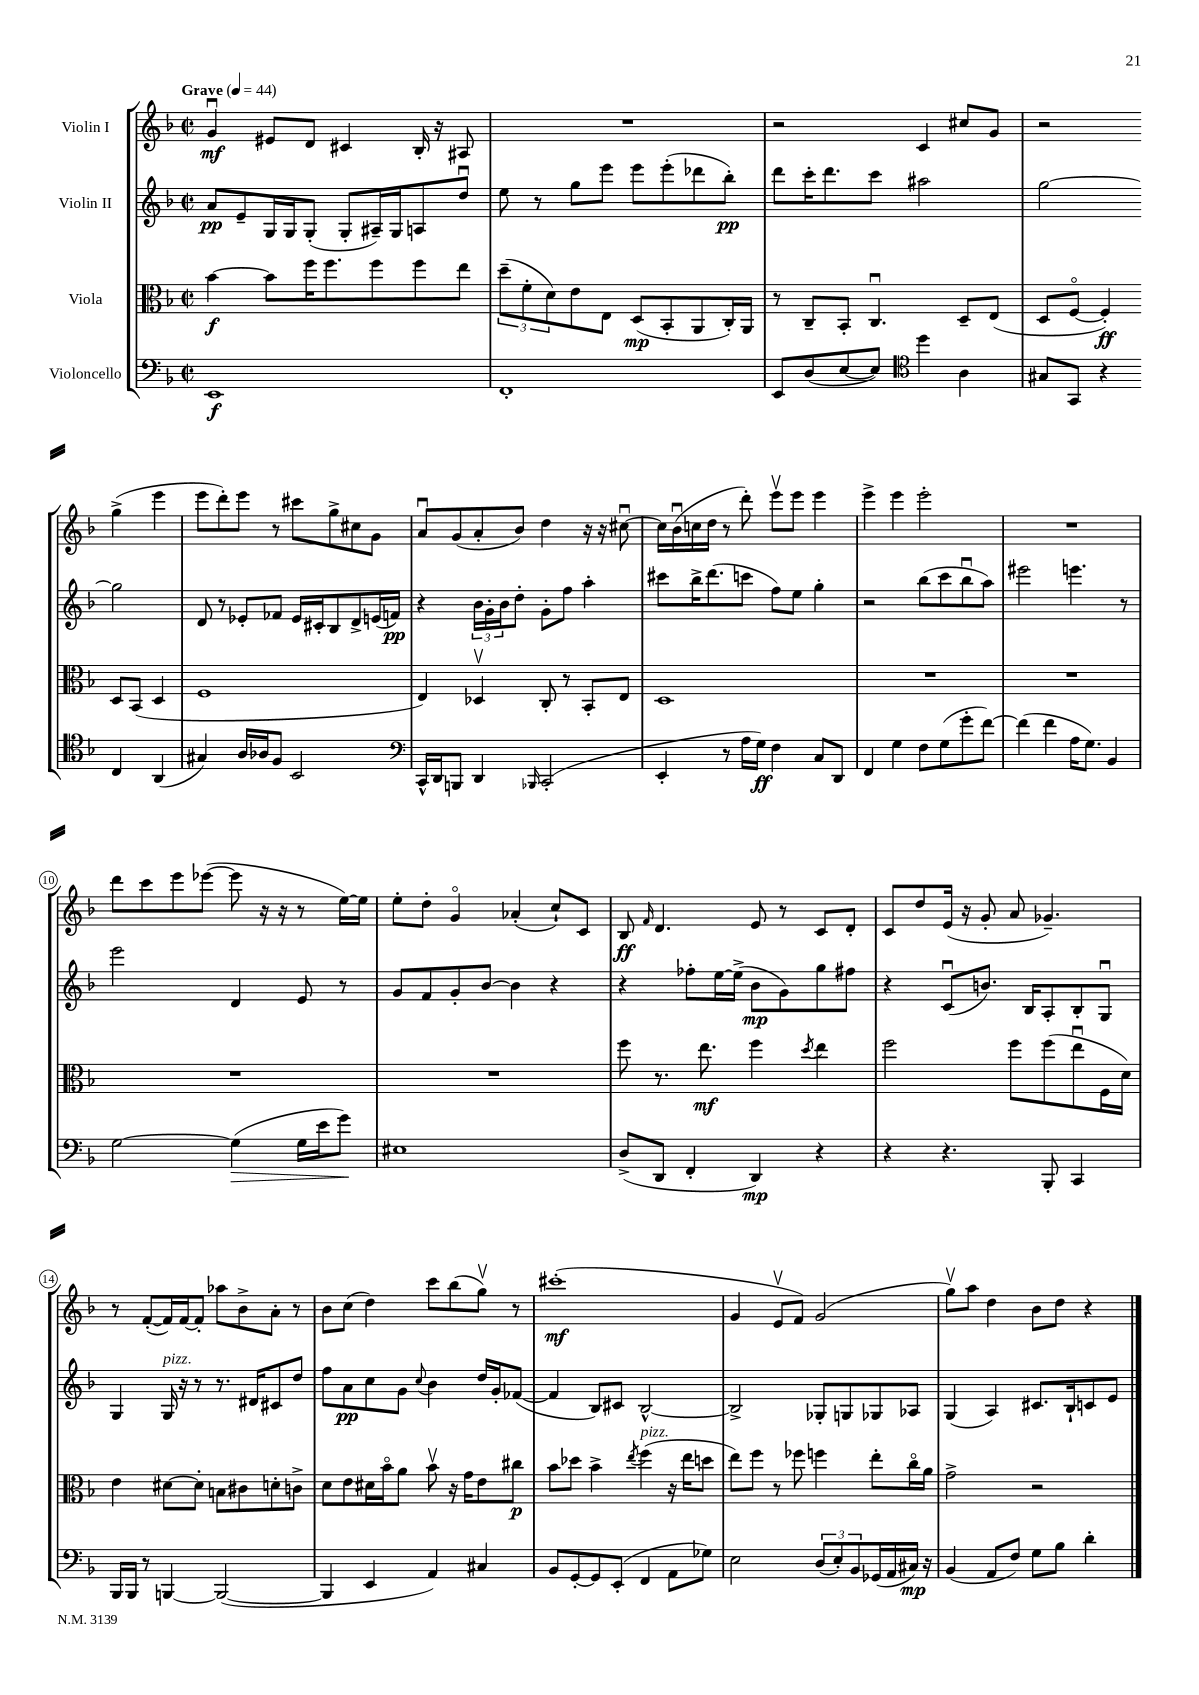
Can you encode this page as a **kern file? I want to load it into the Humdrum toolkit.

**kern	**dynam	**kern	**dynam	**kern	**dynam	**kern	**dynam
*part4	*part4	*part3	*part3	*part2	*part2	*part1	*part1
*staff4	*staff4	*staff3	*staff3	*staff2	*staff2	*staff1	*staff1
*I"Violoncello	*	*I"Viola	*	*I"Violin II	*	*I"Violin I	*
*clefF4	*	*clefC3	*	*clefG2	*	*clefG2	*
*k[b-]	*	*k[b-]	*	*k[b-]	*	*k[b-]	*
*M2/2	*	*M2/2	*	*M2/2	*	*M2/2	*
*met(c|)	*	*met(c|)	*	*met(c|)	*	*met(c|)	*
*MM44	*	*MM44	*	*MM44	*	*MM44	*
=1	=1	=1	=1	=1	=1	=1	=1
!	!	!	!	!	!	!LO:TX:a:B:t=Grave	!
1EE	f	[4b-\	f	8a/L	pp	4gu/	mf
.	.	.	.	8e~/	.	.	.
.	.	8b-\L]	.	16G/L	.	8e#X/L	.
.	.	.	.	16G/J	.	.	.
.	.	16ff\K	.	(8G'/J	.	8d/J	.
.	.	8.ff\	.	.	.	.	.
.	.	.	.	8G'/L	.	4c#X/	.
.	.	8ff\	.	16A#X~/L)	.	.	.
.	.	.	.	16G/J	.	.	.
.	.	8ff\	.	8An/	.	16B-'/	.
.	.	.	.	.	.	16r	.
.	.	8ee\J	.	8ddu/J	.	8A#X/	.
=2	=2	=2	=2	=2	=2	=2	=2
1FF'	.	(12dd~\L	.	8ee\	.	1r	.
.	.	12f'\	.	.	.	.	.
.	.	.	.	8r	.	.	.
.	.	12d\)	.	.	.	.	.
.	.	8e\	.	8gg\L	.	.	.
.	.	8E\J	.	8eee\J	.	.	.
.	.	(8D/L	mp	8eee\L	.	.	.
.	.	8BB-'/	.	(8eee'\	.	.	.
.	.	8AA/	.	8ddd-X\	.	.	.
.	.	16C'/L)	.	8bb-'\J)	pp	.	.
.	.	16AA/JJ	.	.	.	.	.
=3	=3	=3	=3	=3	=3	=3	=3
8EE/L	.	8r	.	8ddd\L	.	2r	.
(8D/	.	8C~/L	.	16ccc'\K	.	.	.
.	.	.	.	8.ddd\	.	.	.
[8E/	.	8BB-'/J	.	.	.	.	.
8E/J])	.	4.Cu/	.	8ccc\J	.	.	.
*clefC4	*	*	*	*	*	*	*
4dd\	.	.	.	2aa#X\	.	4c/	.
4A\	.	8D~/L	.	.	.	8cc#X/L	.
.	.	(8E/J	.	.	.	8g/J	.
=4	=4	=4	=4	=4	=4	=4	=4
8G#X/L	.	8D/L	.	[2gg\	.	2r	.
8GG/J	.	[8F/J	.	.	.	.	.
4r	.	4F'/])	ff	.	.	.	.
4C/	.	8D/L	.	2gg\]	.	(4gg^\	.
.	.	(8BB-/J	.	.	.	.	.
(4AA/	.	4D/	.	.	.	4eee\	.
!!LO:LB:g=z
=5	=5	=5	=5	=5	=5	=5	=5
4G#X/)	.	1F	.	8d/	.	8eee\L	.
.	.	.	.	8r	.	8ddd'\)	.
16A/LL	.	.	.	8e-X'/L	.	8eee\J	.
16A-X/J	.	.	.	.	.	.	.
8F/J	.	.	.	8f-X/J	.	8r	.
2BB-/	.	.	.	16e-/LL	.	8ccc#X\L	.
.	.	.	.	16c#X'/J	.	.	.
.	.	.	.	8B-/	.	8gg^\	.
.	.	.	.	8d^/	.	8cc#X\	.
.	.	.	.	(16en/L	.	8g\J	.
.	.	.	.	16fn/JJ)	pp	.	.
=6	=6	=6	=6	=6	=6	=6	=6
*clefF4	*	*	*	*	*	*	*
16CC^^/LL	.	4E/)	.	4r	.	8au/L	.
16DD/J	.	.	.	.	.	.	.
8BBBn/J	.	.	.	.	.	(8g/	.
4DD/	.	4D-Xv/	.	24b-\LL	.	8a'/	.
.	.	.	.	24g'\	.	.	.
.	.	.	.	24b-\J	.	.	.
.	.	.	.	8dd'\J	.	8b-/J)	.
16qqBBB-X/	.	.	.	.	.	.	.
(2CC'/	.	8C'/	.	8g'\L	.	4dd\	.
.	.	8r	.	8ff\J	.	.	.
.	.	8BB-'/L	.	4aa'\	.	16r	.
.	.	.	.	.	.	16r	.
.	.	8E/J	.	.	.	[8cc#Xu\	.
=7	=7	=7	=7	=7	=7	=7	=7
4EE'/	.	1D	.	8ccc#X\L	.	16cc#\LL]	.
.	.	.	.	.	.	(16b-u\	.
.	.	.	.	16bb-^\K	.	16ccn\	.
.	.	.	.	(8.ddd\	.	16dd\JJ	.
8r	.	.	.	.	.	8r	.
16A\LL	.	.	.	8cccn\J	.	8ddd'\)	.
16G\JJ)	ff	.	.	.	.	.	.
4F\	.	.	.	8ff\L)	.	8eeev\L	.
.	.	.	.	8ee\J	.	8eee\J	.
8C/L	.	.	.	4gg'\	.	4eee\	.
8DD/J	.	.	.	.	.	.	.
=8	=8	=8	=8	=8	=8	=8	=8
4FF/	.	1r	.	2r	.	4eee^\	.
4G\	.	.	.	.	.	4eee\	.
8F\L	.	.	.	(8bb-\L	.	2eee'\	.
(8G\	.	.	.	8ccc\	.	.	.
8g'\	.	.	.	8bb-u\	.	.	.
[8f\J)	.	.	.	8aa\J)	.	.	.
=9	=9	=9	=9	=9	=9	=9	=9
(4f\]	.	1r	.	2eee#X\	.	1r	.
4f\	.	.	.	.	.	.	.
16A\KL	.	.	.	4.eeen\	.	.	.
8.G\J)	.	.	.	.	.	.	.
4BB-/	.	.	.	.	.	.	.
.	.	.	.	8r	.	.	.
!!LO:LB:g=z
=10	=10	=10	=10	=10	=10	=10	=10
[2G\	.	1r	.	2eee\	.	8ddd\L	.
.	.	.	.	.	.	8ccc\	.
.	.	.	.	.	.	8eee\	.
.	.	.	.	.	.	([8eee-X\J	.
!	!LO:HP:b	!	!	!	!	!	!
(4G\]	>	.	.	4d/	.	8eee-\]	.
.	.	.	.	.	.	16r	.
.	.	.	.	.	.	16r	.
16G\LL	.	.	.	8e/	.	8r	.
16e\J	.	.	.	.	.	.	.
8g\J)	.	.	.	8r	.	[16ee\LL)	.
.	.	.	.	.	.	16ee\JJ]	.
.	]	.	.	.	.	.	.
=11	=11	=11	=11	=11	=11	=11	=11
1E#X	.	1r	.	8g/L	.	8ee'\L	.
.	.	.	.	8f/	.	8dd'\J	.
.	.	.	.	8g'/	.	4g/	.
.	.	.	.	[8b-/J	.	.	.
.	.	.	.	4b-\]	.	(4a-X'/	.
.	.	.	.	4r	.	8cc`/L)	.
.	.	.	.	.	.	8c/J	.
=12	=12	=12	=12	=12	=12	=12	=12
(8D^/L	.	8ff\	.	4r	.	8B-/	ff
.	.	.	.	.	.	16qqf/	.
8DD/J	.	8.r	.	.	.	4.d/	.
4FF'/	.	.	.	8ff-X'\L	.	.	.
.	.	8.ee\	mf	.	.	.	.
.	.	.	.	[16ee\L	.	.	.
.	.	.	.	(16ee^\JJ]	.	.	.
4DD/)	mp	4ff\	.	8b-\L	mp	8e/	.
.	.	.	.	8g\)	.	8r	.
.	.	8qdd/	.	.	.	.	.
4r	.	4ee\	.	8gg\	.	8c/L	.
.	.	.	.	8ff#X\J	.	8d'/J	.
=13	=13	=13	=13	=13	=13	=13	=13
4r	.	2ff\	.	4r	.	8c/L	.
.	.	.	.	.	.	8dd/	.
4.r	.	.	.	(8cu/L	.	(16e/Jk	.
.	.	.	.	.	.	16r	.
.	.	.	.	8.bn/J)	.	8g'/	.
.	.	8ff\L	.	.	.	8a/	.
.	.	.	.	16B-/KL	.	.	.
8BBB-'/	.	(8ff\	.	8A'/	.	4.g-X~/)	.
4CC/	.	8eeu\	.	8B-'/	.	.	.
.	.	16F\L	.	8Gu/J	.	.	.
.	.	16d\JJ)	.	.	.	.	.
!!LO:LB:g=z
=14	=14	=14	=14	=14	=14	=14	=14
16BBB-/LL	.	4e\	.	4G/	.	8r	.
16BBB-/JJ	.	.	.	.	.	.	.
8r	.	.	.	.	.	([8f'/L	.
!	!	!	!	!LO:TX:a:i:t=pizz.	!	!	!
[4BBBn/	.	[8d#X\L	.	16G/	.	16f/L])	.
.	.	.	.	16r	.	[16f/J	.
.	.	8d#'\J]	.	8r	.	8f'/J]	.
(2BBB/_	.	8Bn\L	.	8.r	.	8aa-X\L	.
.	.	8c#X\	.	.	.	8b-^\	.
.	.	.	.	16d#X/KL	.	.	.
.	.	8dn'\	.	8c#X/	.	8a'\J	.
.	.	8cn^\J	.	8dd/J	.	8r	.
=15	=15	=15	=15	=15	=15	=15	=15
4BBB/]	.	8d\L	.	8ff\L	.	8b-\L	.
.	.	8e\	.	8a\	pp	(8cc\J	.
4EE/	.	16d#X\L	.	8cc\	.	4dd\)	.
.	.	16b-\J	.	.	.	.	.
.	.	8a\J	.	8g\J	.	.	.
.	.	.	.	8qqcc/	.	.	.
4AA/)	.	8b-v\	.	4b-\	.	8ccc\L	.
.	.	16r	.	.	.	(8bb-\	.
.	.	16g\KL	.	.	.	.	.
4C#X/	.	8e\	.	16dd/LL	.	8ggv\J)	.
.	.	.	.	16g'/J	.	.	.
.	.	8cc#X\J	p	([8f-X/J	.	8r	.
=16	=16	=16	=16	=16	=16	=16	=16
8BB-/L	.	8b-\L	.	4f-/]	.	(1ccc#X'	mf
[8GG'/	.	8dd-X\J	.	.	.	.	.
8GG/]	.	4b-^\	.	8B-/L)	.	.	.
(8EE'/J	.	.	.	8c#X/J	.	.	.
.	.	8qee/	.	.	.	.	.
!	!	!LO:TX:a:i:t=pizz.	!	!	!	!	!
4FF/	.	(4ff\	.	[2B-^^/	.	.	.
8AA\L	.	16r	.	.	.	.	.
.	.	16ee\KL	.	.	.	.	.
8G-X\J)	.	8ddn\J	.	.	.	.	.
=17	=17	=17	=17	=17	=17	=17	=17
2E\	.	8ee\L)	.	2B-^/]	.	4g/	.
.	.	8ff\J	.	.	.	.	.
.	.	8r	.	.	.	8ev/L	.
.	.	8ff-X\	.	.	.	8f/J)	.
(12D/L	.	4ffn\	.	8G-X'/L	.	(2g/	.
12E'/)	.	.	.	.	.	.	.
.	.	.	.	8Gn/	.	.	.
12BB-/	.	.	.	.	.	.	.
(16GG-X/L	.	8ee'\L	.	8G-X/	.	.	.
16AA/	.	.	.	.	.	.	.
16C#X/JJ)	mp	16cc\L	.	8A-X/J	.	.	.
16r	.	16a\JJ	.	.	.	.	.
=18	=18	=18	=18	=18	=18	=18	=18
(4BB-/	.	2g^\	.	(4G/	.	8ggv\L)	.
.	.	.	.	.	.	8aa\J	.
8AA/L	.	.	.	4A/)	.	4dd\	.
8F/J)	.	.	.	.	.	.	.
8G\L	.	2r	.	8.c#X/L	.	8b-\L	.
8B-\J	.	.	.	.	.	8dd\J	.
.	.	.	.	16B-`/k	.	.	.
4d'\	.	.	.	8cn/	.	4r	.
.	.	.	.	8e/J	.	.	.
==	==	==	==	==	==	==	==
*-	*-	*-	*-	*-	*-	*-	*-
